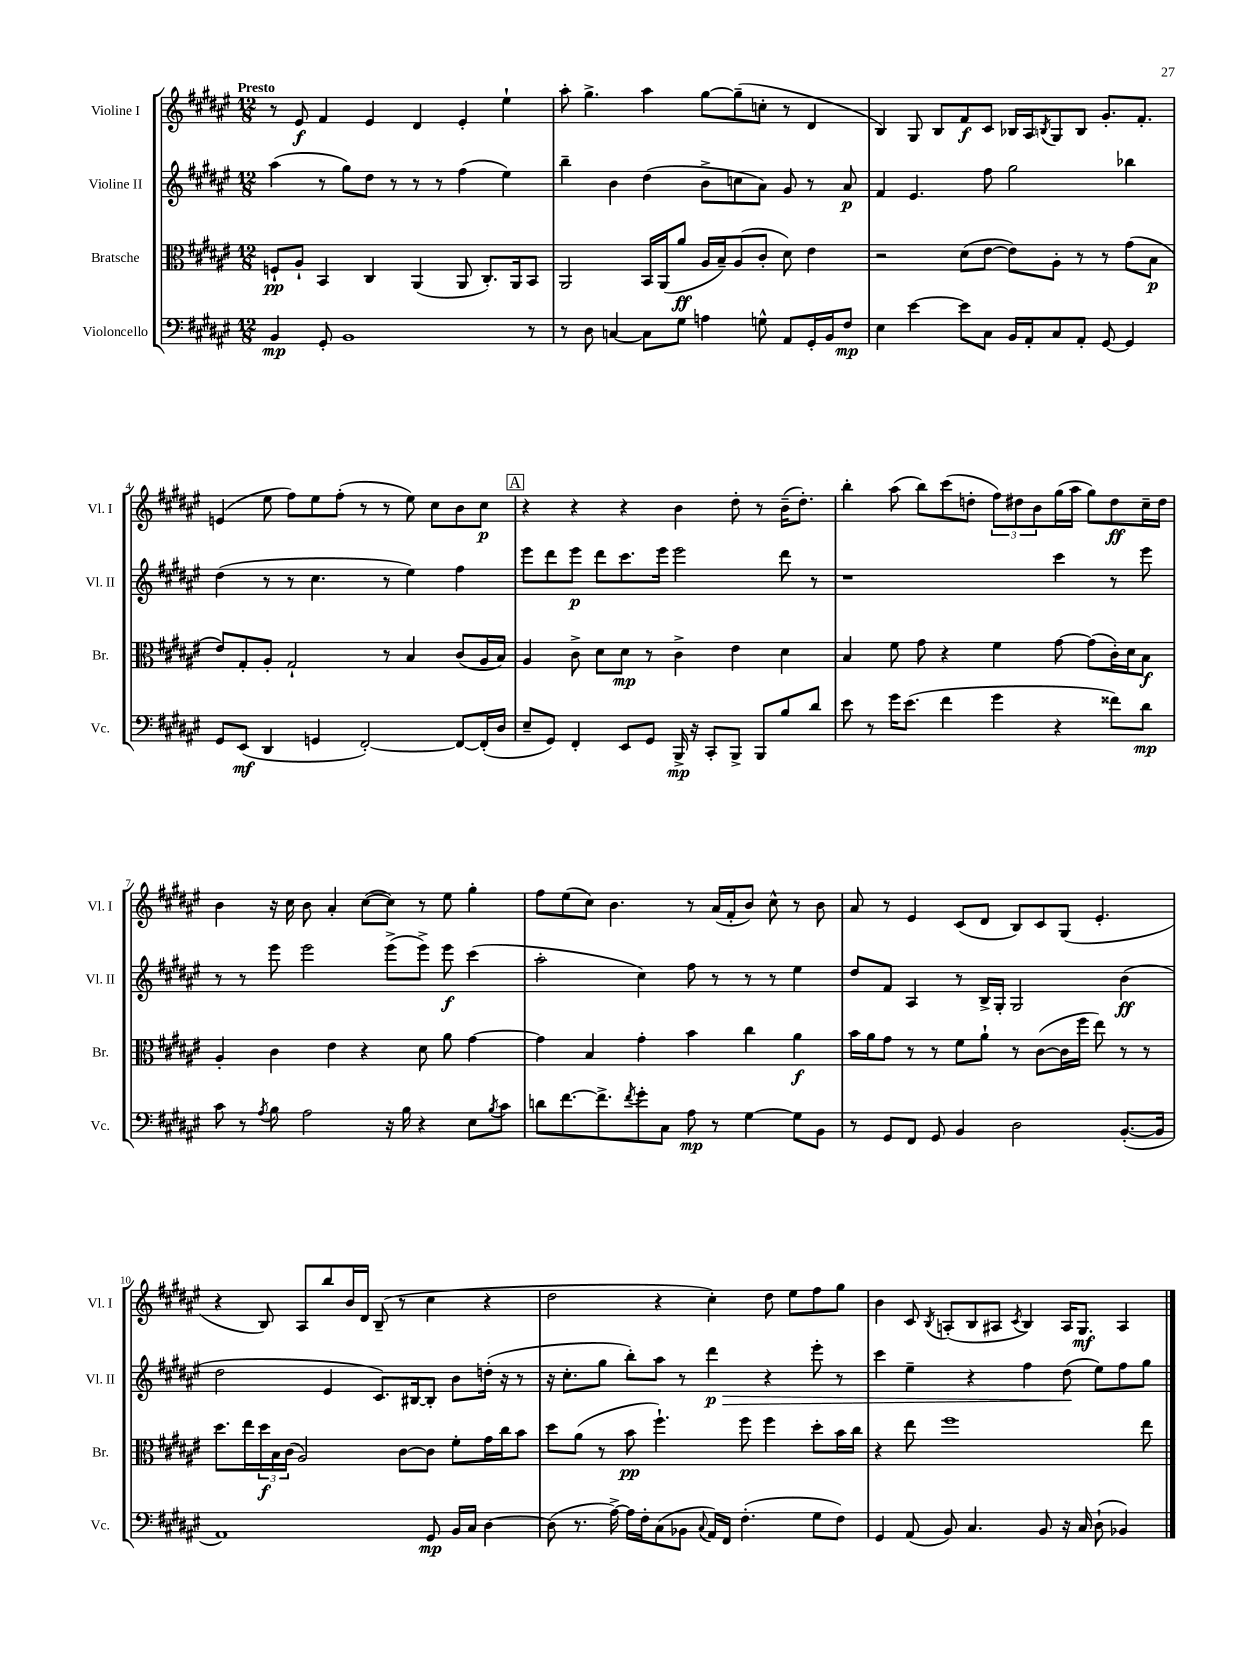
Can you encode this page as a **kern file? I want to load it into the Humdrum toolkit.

**kern	**dynam	**kern	**dynam	**kern	**dynam	**kern	**dynam
*part4	*part4	*part3	*part3	*part2	*part2	*part1	*part1
*staff4	*staff4	*staff3	*staff3	*staff2	*staff2	*staff1	*staff1
*I"Violoncello	*	*I"Bratsche	*	*I"Violine II	*	*I"Violine I	*
*I'Vc.	*	*I'Br.	*	*I'Vl. II	*	*I'Vl. I	*
*clefF4	*	*clefC3	*	*clefG2	*	*clefG2	*
*k[f#c#g#d#a#e#]	*	*k[f#c#g#d#a#e#]	*	*k[f#c#g#d#a#e#]	*	*k[f#c#g#d#a#e#]	*
*M12/8	*	*M12/8	*	*M12/8	*	*M12/8	*
=1	=1	=1	=1	=1	=1	=1	=1
!	!	!	!	!	!	!LO:TX:a:B:t=Presto	!
4BB/	mp	8Fn`/L	pp	(4aa#\	.	8r	.
.	.	8A#`/J	.	.	.	8e#/	f
8GG#'/	.	4BB/	.	8r	.	4f#/	.
1BB	.	.	.	8gg#\L)	.	.	.
.	.	4C#/	.	8dd#\J	.	4e#/	.
.	.	.	.	8r	.	.	.
.	.	(4AA#/	.	8r	.	4d#/	.
.	.	.	.	8r	.	.	.
.	.	8AA#/	.	(4ff#\	.	4e#'/	.
.	.	8.C#'/L)	.	.	.	.	.
.	.	.	.	4ee#\)	.	4ee#`\	.
.	.	16AA#/k	.	.	.	.	.
8r	.	8BB/J	.	.	.	.	.
=2	=2	=2	=2	=2	=2	=2	=2
8r	.	2AA#/	.	4bb~\	.	8aa#'\	.
8D#\	.	.	.	.	.	4.gg#^\	.
[4Cn/	.	.	.	4b\	.	.	.
8C\L]	.	16BB/LL	.	(4dd#\	.	4aa#\	.
.	.	(16AA#/J	.	.	.	.	.
8G#\J	.	8a#/J	ff	.	.	.	.
4An\	.	16A#/LL	.	8b^\L	.	[8gg#\L	.
.	.	16B~/J)	.	.	.	.	.
.	.	(8A#/	.	8ccn\	.	(8gg#~\]	.
8Gn^^\	.	8c#'/J	.	8a#\J)	.	8ccn'\J	.
8AA#/L	.	8d#\)	.	8g#/	.	8r	.
16GG#'/L	.	4e#\	.	8r	.	4d#/	.
16BB/J	.	.	.	.	.	.	.
8F#/J	mp	.	.	8a#/	p	.	.
=3	=3	=3	=3	=3	=3	=3	=3
4E#\	.	2r	.	4f#/	.	4B/)	.
[4e#\	.	.	.	4.e#/	.	8G#/	.
.	.	.	.	.	.	8B/L	.
8e#\L]	.	(8d#\L	.	.	.	8f#/	f
8C#\J	.	[8e#\J	.	8ff#\	.	8c#/J	.
16BB/LL	.	8e#\L])	.	2gg#\	.	16B-X/LL	.
16AA#'/J	.	.	.	.	.	16A#/J	.
.	.	.	.	.	.	8qBn/	.
8C#/	.	8A#'\J	.	.	.	8G#/	.
8AA#'/J	.	8r	.	.	.	8B/J	.
[8GG#/	.	8r	.	.	.	8.g#'/L	.
4GG#/]	.	(8g#\L	.	4bb-X\	.	.	.
.	.	.	.	.	.	8.f#'/J	.
.	.	8B\J	p	.	.	.	.
!!LO:LB:g=z
=4	=4	=4	=4	=4	=4	=4	=4
8GG#/L	.	8e#/L)	.	(4dd#\	.	(4en/	.
(8EE#/J	mf	8G#'/	.	.	.	.	.
4DD#/	.	8A#'/J	.	8r	.	8ee#\	.
.	.	2G#`/	.	8r	.	8ff#\L)	.
4GGn/	.	.	.	4.cc#\	.	8ee#\	.
.	.	.	.	.	.	(8ff#'\J	.
[2FF#'/)	.	.	.	.	.	8r	.
.	.	8r	.	8r	.	8r	.
.	.	4B/	.	4ee#\)	.	8ee#\)	.
.	.	.	.	.	.	8cc#\L	.
8FF#/L_	.	(8c#/L	.	4ff#\	.	8b\	.
(16FF#'/L]	.	16A#/L	.	.	.	8cc#\J	p
16D#/JJ	.	16B/JJ)	.	.	.	.	.
!!LO:REH:place=s1:t=A
=5	=5	=5	=5	=5	=5	=5	=5
8E#~/L	.	4A#/	.	8eee#\L	.	4r	.
8GG#/J)	.	.	.	8ddd#\	.	.	.
4FF#'/	.	8c#^\	.	8eee#\J	p	4r	.
.	.	8d#\L	.	8ddd#\L	.	.	.
8EE#/L	.	8d#\J	mp	8.ccc#\	.	4r	.
8GG#/J	.	8r	.	.	.	.	.
.	.	.	.	16eee#\Jk	.	.	.
16BBB^/	mp	4c#^\	.	2eee#\	.	4b\	.
16r	.	.	.	.	.	.	.
8CC#'/L	.	.	.	.	.	.	.
8BBB^/J	.	4e#\	.	.	.	8dd#'\	.
8BBB/L	.	.	.	.	.	8r	.
8B/	.	4d#\	.	8ddd#\	.	(16b~\KL	.
.	.	.	.	.	.	8.dd#'\J)	.
8d#/J	.	.	.	8r	.	.	.
=6	=6	=6	=6	=6	=6	=6	=6
8e#\	.	4B/	.	1r	.	4bb'\	.
8r	.	.	.	.	.	.	.
16g#\KL	.	8f#\	.	.	.	(8aa#\	.
(8.e#\J	.	.	.	.	.	.	.
.	.	8g#\	.	.	.	8bb\L)	.
4f#\	.	4r	.	.	.	(8ccc#\	.
.	.	.	.	.	.	8ddn'\J	.
4g#\	.	4f#\	.	.	.	12ff#\L)	.
.	.	.	.	.	.	12dd#X\	.
.	.	.	.	.	.	12b\	.
4r	.	[8g#\	.	4ccc#\	.	(16gg#\L	.
.	.	.	.	.	.	16aa#\JJ	.
.	.	(8g#\L]	.	.	.	8gg#\L)	.
8f##X\L)	.	16c#'\L)	.	8r	.	8dd#\	ff
.	.	16d#\J	.	.	.	.	.
8d#\J	mp	8B\J	f	8eee#\	.	16cc#~\L	.
.	.	.	.	.	.	16dd#\JJ	.
!!LO:LB:g=z
=7	=7	=7	=7	=7	=7	=7	=7
8c#\	.	4A#'/	.	8r	.	4b\	.
8r	.	.	.	8r	.	.	.
8qA#/	.	.	.	.	.	.	.
8B\	.	4c#\	.	8eee#\	.	16r	.
.	.	.	.	.	.	16cc#\	.
2A#\	.	.	.	2eee#\	.	8b\	.
.	.	4e#\	.	.	.	4a#'/	.
.	.	4r	.	.	.	([8cc#\L	.
16r	.	.	.	(8eee#^\L	.	8cc#\J])	.
16B\	.	.	.	.	.	.	.
4r	.	8d#\	.	8eee#^\J)	.	8r	.
.	.	8a#\	.	8eee#\	f	8ee#\	.
8E#\L	.	[4g#\	.	(4ccc#\	.	4gg#'\	.
8qB/	.	.	.	.	.	.	.
8c#\J	.	.	.	.	.	.	.
=8	=8	=8	=8	=8	=8	=8	=8
8dn\L	.	4g#\]	.	2aa#'\	.	8ff#\L	.
[8.f#\	.	.	.	.	.	(8ee#\	.
.	.	4B/	.	.	.	8cc#\J)	.
8.f#^\]	.	.	.	.	.	.	.
.	.	.	.	.	.	4.b\	.
8qf#/	.	.	.	.	.	.	.
8g#'\	.	4g#'\	.	4cc#\)	.	.	.
8C#\J	.	.	.	.	.	.	.
8A#\	mp	4b\	.	8ff#\	.	8r	.
8r	.	.	.	8r	.	(16a#/LL	.
.	.	.	.	.	.	16f#'/J	.
[4G#\	.	4cc#\	.	8r	.	8b/J)	.
.	.	.	.	8r	.	8cc#^^\	.
8G#\L]	.	4a#\	f	4ee#\	.	8r	.
8BB\J	.	.	.	.	.	8b\	.
=9	=9	=9	=9	=9	=9	=9	=9
8r	.	16b\LL	.	8dd#/L	.	8a#/	.
.	.	16a#\J	.	.	.	.	.
8GG#/L	.	8g#\J	.	8f#/J	.	8r	.
8FF#/J	.	8r	.	4A#/	.	4e#/	.
8GG#/	.	8r	.	.	.	.	.
4BB/	.	8f#\L	.	8r	.	(8c#/L	.
.	.	8a#`\J	.	16B^/LL	.	8d#/J	.
.	.	.	.	16G#'/JJ	.	.	.
2D#\	.	8r	.	2G#/	.	8B/L)	.
.	.	([8c#\L	.	.	.	8c#/	.
.	.	16c#\L]	.	.	.	(8G#/J	.
.	.	16ff#\JJ	.	.	.	.	.
.	.	8ee#\)	.	.	.	4.e#'/	.
([8.BB'/L	.	8r	.	(4b\	ff	.	.
.	.	8r	.	.	.	.	.
16BB/Jk]	.	.	.	.	.	.	.
!!LO:LB:g=z
=10	=10	=10	=10	=10	=10	=10	=10
1AA#)	.	8.dd#\L	.	2dd#\	.	4r	.
.	.	16ee#\L	.	.	.	.	.
.	.	24dd#\	f	.	.	8B/)	.
.	.	24B\	.	.	.	.	.
.	.	(24c#\JJ	.	.	.	.	.
.	.	2A#/)	.	.	.	8A#/L	.
.	.	.	.	4e#/	.	8bb/	.
.	.	.	.	.	.	16b/L	.
.	.	.	.	.	.	16d#/JJ	.
.	.	.	.	8.c#/L)	.	(8B~/	.
.	.	[8c#\L	.	.	.	8r	.
.	.	.	.	[16B#X/k	.	.	.
8GG#/	mp	8c#\J]	.	8B#'/J]	.	4cc#\	.
16BB/LL	.	8f#'\L	.	8b\L	.	.	.
16C#/JJ	.	.	.	.	.	.	.
[4D#\	.	16g#\L	.	(16ddn'\Jk	.	4r	.
.	.	16cc#\J	.	16r	.	.	.
.	.	8b\J	.	8r	.	.	.
=11	=11	=11	=11	=11	=11	=11	=11
(8D#\]	.	8dd#\L	.	16r	.	2dd#\	.
.	.	.	.	8.cc#'\L	.	.	.
8.r	.	(8a#\J	.	.	.	.	.
.	.	8r	.	8gg#\J	.	.	.
[16A#^\)	.	.	.	.	.	.	.
16A#\LL]	.	8b\	pp	8bb'\L)	.	.	.
16F#'\J	.	.	.	.	.	.	.
(8C#\	.	4.ff#`\)	.	8aa#\J	.	4r	.
8BB-X\J	.	.	.	8r	.	.	.
8qqC#/	.	.	.	.	.	.	.
!	!	!	!	!	!LO:HP:b	!	!
16AA#/LL)	.	.	.	4ddd#\	> p	4cc#'\)	.
16FF#/JJ	.	.	.	.	.	.	.
(4.F#'\	.	8ff#\	.	.	.	.	.
.	.	4ff#\	.	4r	.	8dd#\	.
.	.	.	.	.	.	8ee#\L	.
8G#\L	.	8dd#'\L	.	8eee#'\	.	8ff#\	.
8F#\J)	.	16b\L	.	8r	.	8gg#\J	.
.	.	16cc#\JJ	.	.	.	.	.
=12	=12	=12	=12	=12	=12	=12	=12
4GG#/	.	4r	.	4ccc#\	.	4b\	.
(8AA#/	.	8ee#\	.	4ee#~\	.	8c#/	.
.	.	.	.	.	.	8qB/	.
8BB/)	.	1ff#	.	.	.	(8An'/L	.
4.C#/	.	.	.	4r	.	8B/	.
.	.	.	.	.	.	8A#X/J	.
.	.	.	.	.	.	8qc#/	.
.	.	.	.	4ff#\	.	4B/)	.
8BB/	.	.	.	.	.	.	.
16r	.	.	.	(8dd#\	.	16A#/KL	.
16C#/	.	.	.	.	.	8.G#/J	mf
(8D#`\	.	.	.	8ee#\L)	]	.	.
4BB-X/)	.	.	.	8ff#\	.	4A#/	.
.	.	8ee#\	.	8gg#\J	.	.	.
==	==	==	==	==	==	==	==
*-	*-	*-	*-	*-	*-	*-	*-
